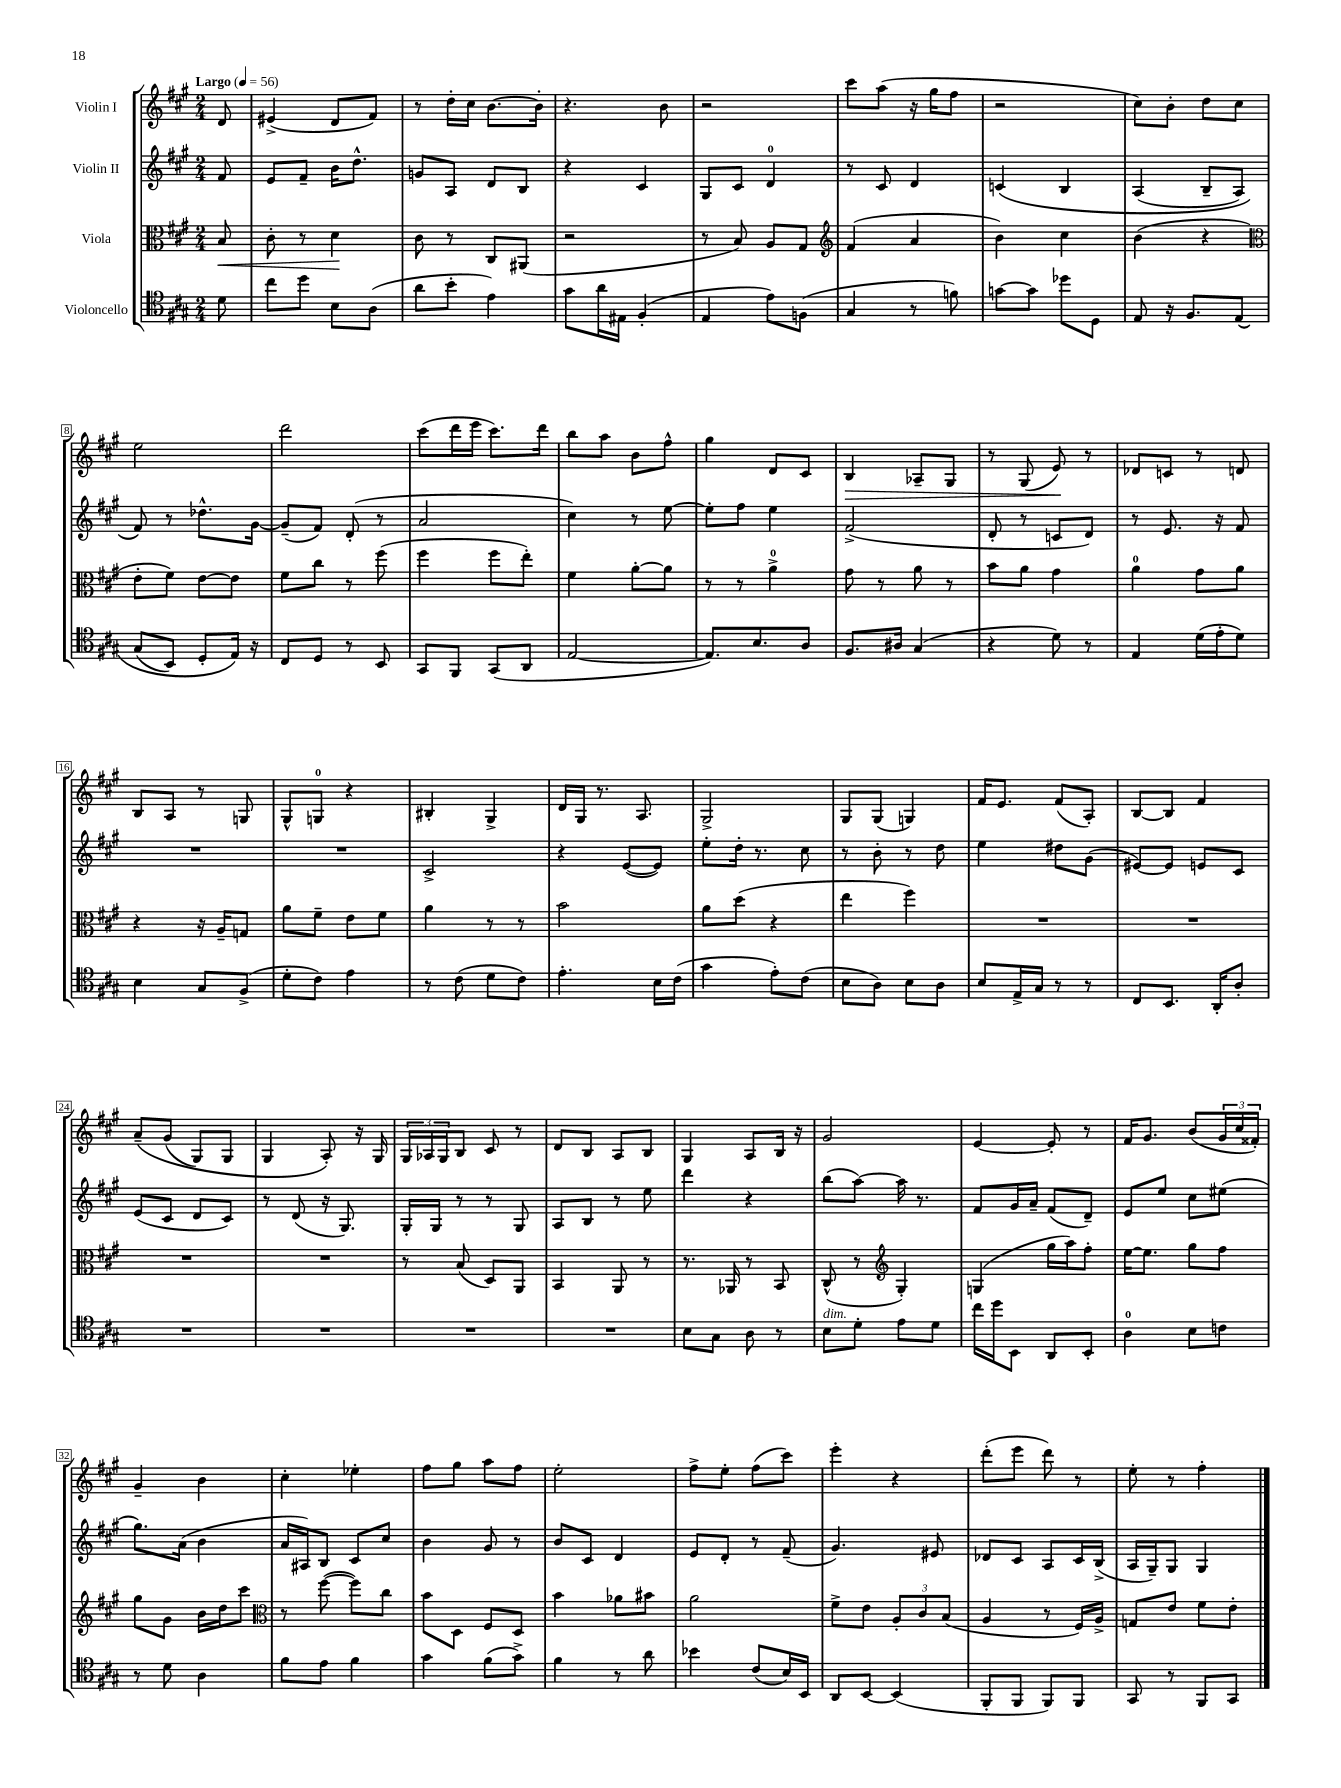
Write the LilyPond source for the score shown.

<<
\new StaffGroup <<
\new Staff = "s0" \with { instrumentName = "Violin I" } {
    \clef treble \key a \major \numericTimeSignature \time 2/4 \partial 8 \tempo "Largo" 4 = 56
    d'8 |
    eis'4->( d'8 fis'8) |
    r8 d''16-. cis''16 b'8.~ b'16-. |
    r4. b'8 |
    r2 |
    cis'''8 a''8( r16 gis''16 fis''8 |
    r2 |
    cis''8) b'8-. d''8 cis''8 |
    e''2 |
    d'''2 |
    cis'''8( d'''16 e'''16 cis'''8.) d'''16 |
    b''8 a''8 b'8 fis''8-^ |
    gis''4 d'8 cis'8 |
    b4\> aes8-- gis8 |
    r8 gis8( e'8\!) r8 |
    des'8 c'8 r8 d'8 |
    b8 a8 r8 g8 |
    gis8-^ g8-0 r4 |
    bis4-. gis4-> |
    d'16 gis16 r8. a8. |
    gis2-> |
    gis8 gis8( g4) |
    fis'16 e'8. fis'8( a8-.) |
    b8~ b8 fis'4 |
    a'8--\( gis'8( gis8) gis8 |
    gis4 a8-.\) r16 gis16 |
    \tuplet 3/2 { gis16 aes16 gis16 } b8 cis'8 r8 |
    d'8 b8 a8 b8 |
    gis4 a8 b16 r16 |
    gis'2 |
    e'4~ e'8-. r8 |
    fis'16 gis'8. b'8( \tuplet 3/2 { gis'16 cis''16 fisis'16-.) } |
    gis'4-- b'4 |
    cis''4-. ees''4-. |
    fis''8 gis''8 a''8 fis''8 |
    e''2-. |
    fis''8-> e''8-. fis''8( cis'''8) |
    e'''4-. r4 |
    d'''8-.( e'''8 d'''8) r8 |
    e''8-. r8 fis''4-. \bar "|." |
}
\new Staff = "s1" \with { instrumentName = "Violin II" } {
    \clef treble \key a \major \numericTimeSignature \time 2/4 \partial 8
    fis'8 |
    e'8 fis'8-- b'16 d''8.-^ |
    g'8 a8 d'8 b8 |
    r4 cis'4 |
    gis8 cis'8 d'4-0 |
    r8 cis'8 d'4 |
    c'4\( b4 |
    a4( b8-- a8) |
    fis'8\) r8 des''8.-^ gis'16~ |
    gis'8--( fis'8) d'8-.( r8 |
    a'2 |
    cis''4) r8 e''8~ |
    e''8-. fis''8 e''4 |
    fis'2->( |
    d'8-. r8 c'8 d'8) |
    r8 e'8. r16 fis'8 |
    R2 |
    R2 |
    cis'2-> |
    r4 e'8~( e'8) |
    e''8-. d''16-. r8. cis''8 |
    r8 b'8-. r8 d''8 |
    e''4 dis''8 gis'8( |
    eis'8~) eis'8 e'8 cis'8 |
    e'8( cis'8 d'8 cis'8) |
    r8 d'8( r16 gis8.) |
    gis16-. gis16 r8 r8 gis8 |
    a8 b8 r8 e''8 |
    d'''4 r4 |
    b''8( a''8~) a''16 r8. |
    fis'8 gis'16 a'16-- fis'8( d'8--) |
    e'8 e''8 cis''8 eis''8( |
    gis''8.) a'16( b'4 |
    a'16 ais16) b8 cis'8 cis''8 |
    b'4 gis'8 r8 |
    b'8 cis'8 d'4 |
    e'8 d'8-. r8 fis'8--( |
    gis'4.) eis'8 |
    des'8 cis'8 a8 cis'16 b16->( |
    a16 gis16--) gis8 gis4 \bar "|." |
}
\new Staff = "s2" \with { instrumentName = "Viola" } {
    \clef alto \key a \major \numericTimeSignature \time 2/4 \partial 8
    b8\< |
    cis'8-. r8 d'4\! |
    cis'8 r8 cis8 ais,8( |
    r2 |
    r8 b8) a8 gis8 |
    \clef treble fis'4( a'4 |
    b'4) cis''4 |
    b'4( r4 |
    \clef alto e'8-. fis'8) e'8~ e'8 |
    fis'8 cis''8 r8 fis''8( |
    fis''4 fis''8 e''8-.) |
    fis'4 a'8~-. a'8 |
    r8 r8 a'4-0-> |
    gis'8 r8 a'8 r8 |
    b'8 a'8 gis'4 |
    a'4-0 gis'8 a'8 |
    r4 r16 a16-- g8 |
    a'8 fis'8-- e'8 fis'8 |
    a'4 r8 r8 |
    b'2 |
    a'8 d''8( r4 |
    e''4 fis''4) |
    R2 |
    R2 |
    R2 |
    R2 |
    r8 b8( d8) a,8 |
    b,4 a,8 r8 |
    r8. aes,16 r8 b,8 |
    cis8-^( r8 \clef treble gis4-.) |
    g4( gis''16 a''16) fis''8-. |
    e''16~ e''8. gis''8 fis''8 |
    gis''8 gis'8 b'16 d''16 cis'''8 |
    \clef alto r8 fis''8~( fis''8) cis''8 |
    b'8 d8 fis8 d8 |
    b'4 aes'8 bis'8 |
    a'2 |
    fis'8-> e'8 \tuplet 3/2 { a8-. cis'8 b8( } |
    a4 r8 fis16) a16-> |
    g8 e'8 fis'8 e'8-. \bar "|." |
}
\new Staff = "s3" \with { instrumentName = "Violoncello" } {
    \clef tenor \key a \major \numericTimeSignature \time 2/4 \partial 8
    d'8 |
    cis''8 d''8 b8 a8( |
    a'8 b'8-. e'4) |
    gis'8 a'16 eis16 fis4-.( |
    e4 e'8) f8( |
    gis4 r8 f'8) |
    g'8~ g'8 des''8 d8 |
    e8 r16 fis8. e8\( |
    gis8( b,8) d8-. e16\) r16 |
    cis8 d8 r8 b,8 |
    gis,8 fis,8 gis,8( a,8 |
    e2~ |
    e8.) b8. a8 |
    fis8. ais16 gis4( |
    r4 d'8) r8 |
    e4 d'16( e'16-. d'8) |
    b4 gis8 fis8->( |
    d'8-. cis'8) e'4 |
    r8 cis'8( d'8 cis'8) |
    e'4.-. b16 cis'16( |
    gis'4 e'8-.) cis'8( |
    b8 a8) b8 a8 |
    b8 e16-> gis16 r8 r8 |
    cis8 b,8. a,16-. a8-. |
    R2 |
    R2 |
    R2 |
    R2 |
    b8 gis8 a8 r8 |
    b8^\markup { \italic "dim." } d'8-. e'8 d'8 |
    cis''16 d''16 b,8 a,8 b,8-. |
    a4-0 b8 c'8 |
    r8 d'8 a4 |
    fis'8 e'8 fis'4 |
    gis'4 fis'8( gis'8->) |
    fis'4 r8 a'8 |
    bes'4 cis'8( b16) b,16 |
    a,8 b,8~ b,4( |
    fis,8-. fis,8 fis,8) fis,8 |
    gis,8 r8 fis,8 gis,8 \bar "|." |
}
>>
>>
\layout { \context { \Score \override BarNumber.stencil = #(make-stencil-boxer 0.1 0.3 ly:text-interface::print) } }
